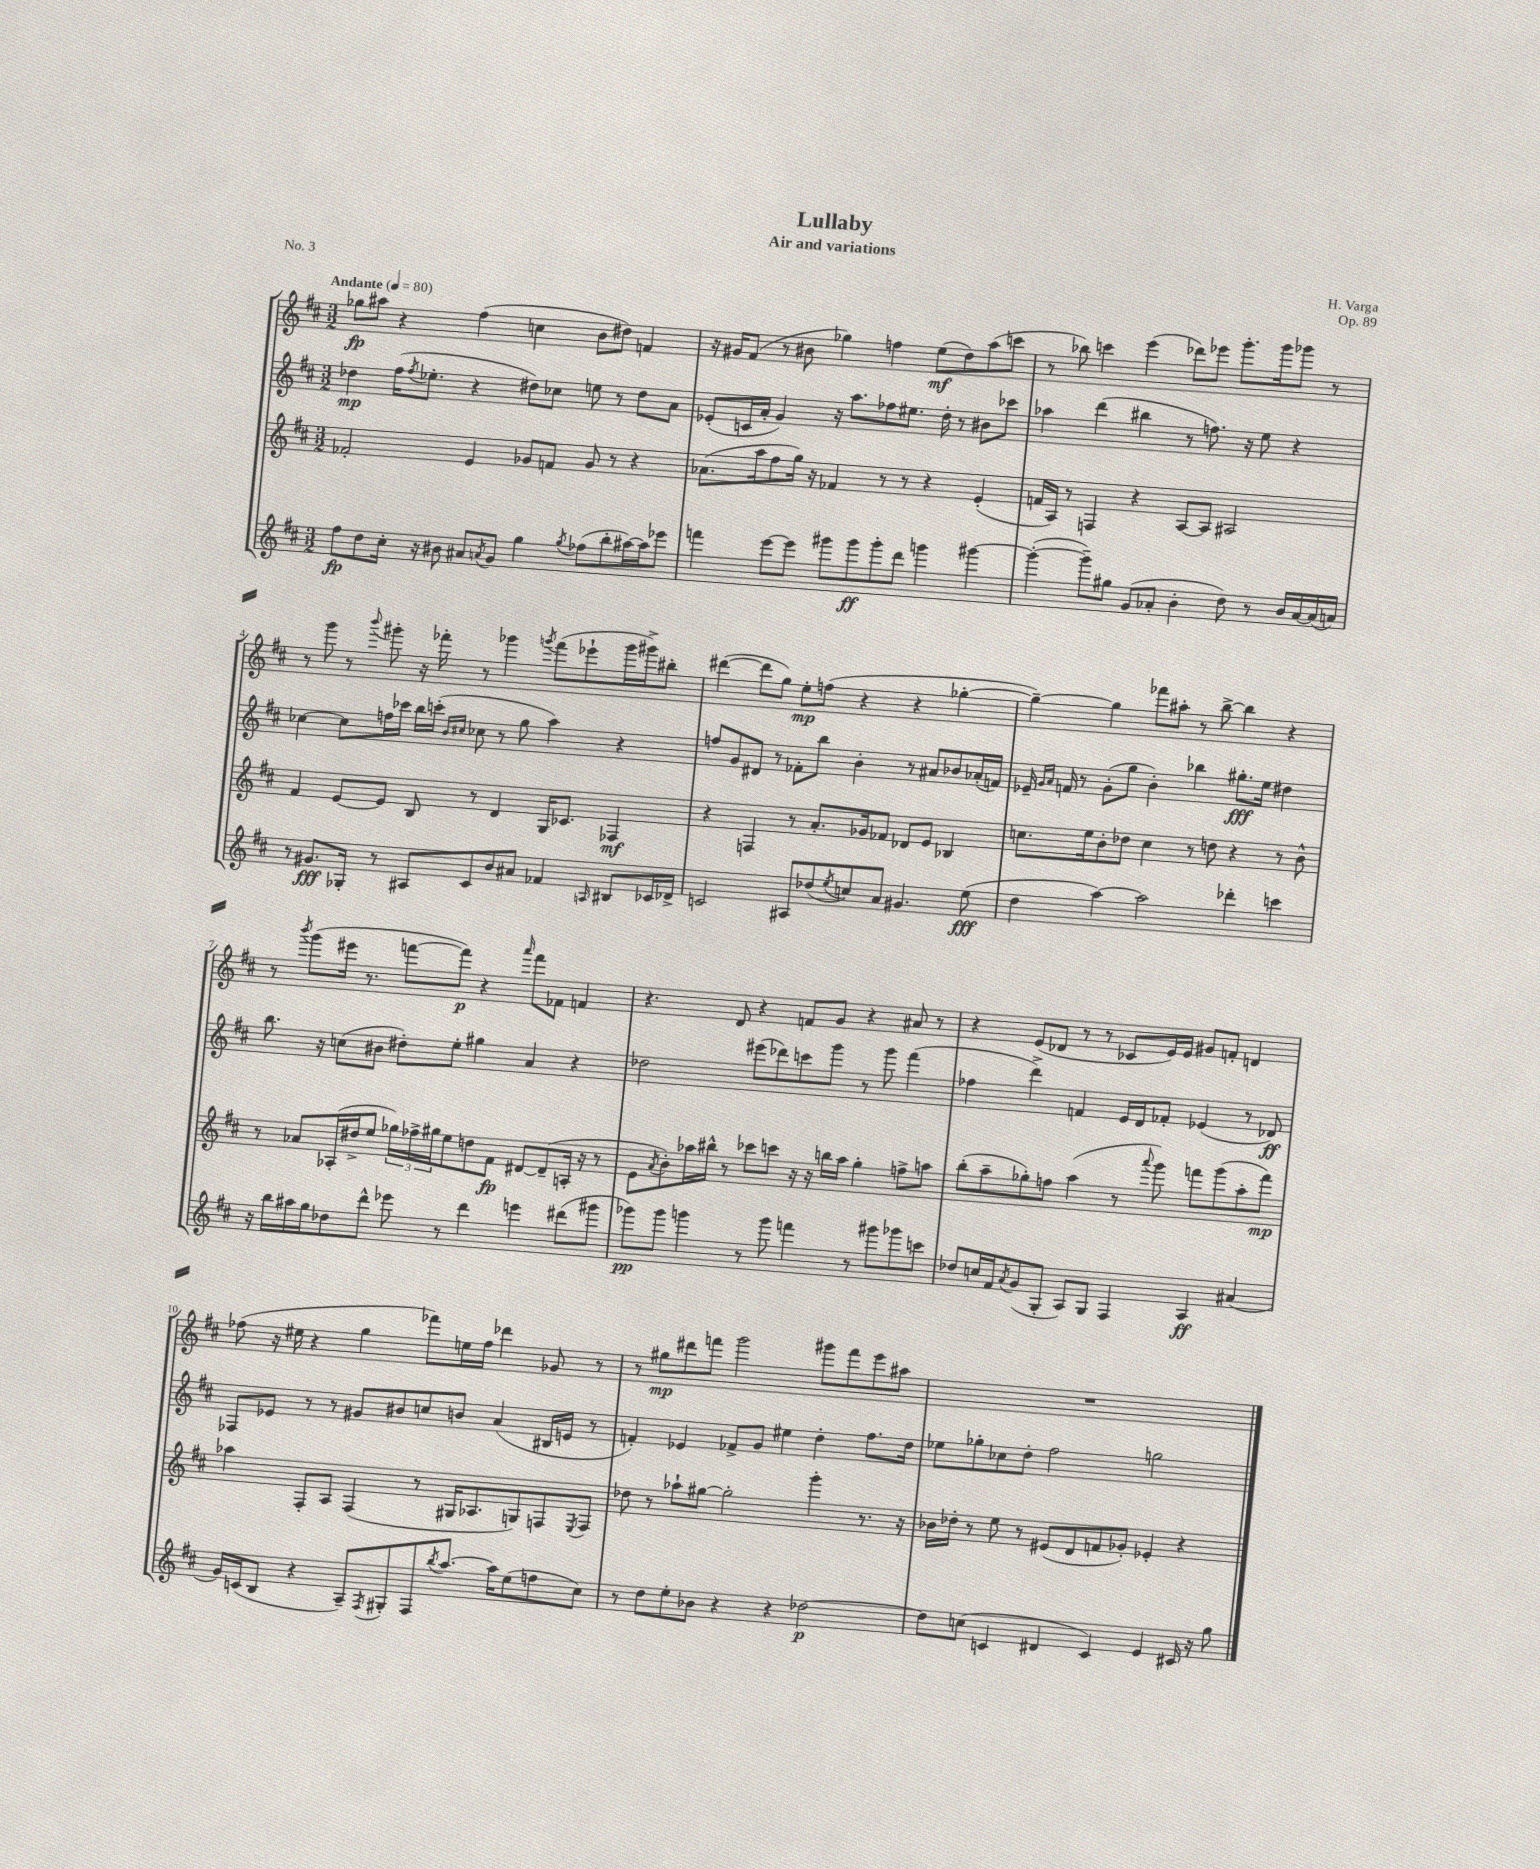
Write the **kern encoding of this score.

**kern	**dynam	**kern	**dynam	**kern	**dynam	**kern	**dynam
*part4	*part4	*part3	*part3	*part2	*part2	*part1	*part1
*staff4	*staff4	*staff3	*staff3	*staff2	*staff2	*staff1	*staff1
*clefG2	*	*clefG2	*	*clefG2	*	*clefG2	*
*k[f#c#]	*	*k[f#c#]	*	*k[f#c#]	*	*k[f#c#]	*
*M3/2	*	*M3/2	*	*M3/2	*	*M3/2	*
*MM80	*	*MM80	*	*MM80	*	*MM80	*
=1	=1	=1	=1	=1	=1	=1	=1
!	!	!	!	!	!	!LO:TX:a:B:t=Andante	!
8ff#\L	fp	2f-X'/	.	4dd-X\	mp	8gg-X\L	fp
8dd\	.	.	.	.	.	8aa#X\J	.
16cc#'\Jk	.	.	.	(16ff#\KL	.	4r	.
.	.	.	.	8qff#/	.	.	.
16r	.	.	.	8.ee-X'\J	.	.	.
8b#X\	.	.	.	.	.	.	.
8a#X/L	.	4e/	.	4r	.	(4ff#\	.
8qan/	.	.	.	.	.	.	.
8g/J	.	.	.	.	.	.	.
4gg\	.	8g-X/L	.	8dd#X\L)	.	4ccn\	.
.	.	8fn/J	.	8cc-X\J	.	.	.
8qgg/	.	.	.	.	.	.	.
(8ff-X\L	.	8g-/	.	8een\	.	8b\L	.
8bb'\	.	8r	.	8r	.	8dd#X\J)	.
[16aa#X\L)	.	4r	.	8dd#\L	.	4fn/	.
16aa#\J]	.	.	.	.	.	.	.
8eee-X\J	.	.	.	8a\J	.	.	.
=2	=2	=2	=2	=2	=2	=2	=2
4fffn\	.	(8.a-X\L	.	(8e-X'/L	.	16r	.
.	.	.	.	.	.	16g#X/KL	.
.	.	.	.	16cn/L	.	(8f#/J	.
.	.	16aa\k	.	16a'/JJ	.	.	.
[8eee\L	.	8ff#\	.	4g/)	.	8r	.
8eee\J]	.	16gg\Jk)	.	.	.	8b#X\	.
.	.	16r	.	.	.	.	.
8ggg#X\L	.	4f-X/	.	16r	.	4gg-X\)	.
.	.	.	.	8.aa\L	.	.	.
8ggg#\	ff	.	.	.	.	.	.
8ggg#'\	.	8r	.	8ff-X\	.	4ffn\	.
8ddd\J	.	8r	.	8.ee#X\J	.	.	.
4gggn\	.	4r	.	.	.	(8ee\L	mf
.	.	.	.	16dd'\	.	.	.
.	.	.	.	8r	.	8dd\)	.
[4ggg#X\	.	(4e'/	.	8b#X\L	.	(8aa\	.
.	.	.	.	8ccc-X\J	.	8cccn\J	.
=3	=3	=3	=3	=3	=3	=3	=3
(4ggg#'\_	.	16fn/LL	.	4aa-X\	.	8r	.
.	.	16A/JJ)	.	.	.	.	.
.	.	8r	.	.	.	8bb-X\)	.
8ggg#~\L])	.	4Fn/	.	(4ddd\	.	4cccn\	.
8gg#X\J	.	.	.	.	.	.	.
(8g/L	.	4r	.	4bb#X\	.	(4eee\	.
8a-X'/J	.	.	.	.	.	.	.
4b'\	.	[8A/L	.	8r	.	8ddd-X\L)	.
.	.	8A/J]	.	8.ffn\)	.	8eee-X\J	.
8dd\)	.	2A#X/	.	.	.	8.ggg'\L	.
.	.	.	.	16r	.	.	.
8r	.	.	.	8ee\	.	.	.
.	.	.	.	.	.	16ggg\k	.
16b/LL	.	.	.	4r	.	8ggg-X\J	.
[16a-/	.	.	.	.	.	.	.
(16a-/]	.	.	.	.	.	8r	.
16an/JJ)	.	.	.	.	.	.	.
!!LO:LB:g=z
=4	=4	=4	=4	=4	=4	=4	=4
8r	.	4f#/	.	[4cc-X\	.	8r	.
8.g#X/L	fff	.	.	.	.	8ggg\	.
.	.	[8e/L	.	8cc-\L]	.	8r	.
16G-X'/Jk	.	.	.	.	.	.	.
.	.	.	.	.	.	8qqbbb/	.
8r	.	8e/J]	.	16ffn\L	.	8ggg#X'\	.
.	.	.	.	16ccc-X\JJ	.	.	.
8A#X/L	.	8B/	.	16bb\LL	.	16r	.
.	.	.	.	(16cccn'\JJ	.	16fff-X'\	.
.	.	.	.	16qqb/LL	.	.	.
.	.	.	.	16qqcc#X/JJ	.	.	.
8c#/	.	8r	.	8cc-X\	.	8r	.
8b/	.	4d/	.	8r	.	4ggg-X\	.
8a#X/J	.	.	.	8gg\	.	.	.
.	.	.	.	.	.	8qgggn/	.
4f-X/	.	16G/KL	.	4aa\)	.	(8fff-\L	.
.	.	8.c-X/J	.	.	.	.	.
.	.	.	.	.	.	8eee-X`\	.
16qqAn/	.	.	.	.	.	.	.
8B#X/L	.	4F-X/	mf	4r	.	16ggg\L	.
.	.	.	.	.	.	16ggg#X^\J)	.
16c-X/L	.	.	.	.	.	8bb#X'\J	.
16d-X^/JJ	.	.	.	.	.	.	.
=5	=5	=5	=5	=5	=5	=5	=5
2cn/	.	4r	.	8ffn/L	.	([4ddd#X\	.
.	.	.	.	8g/	.	.	.
.	.	4Fn/	.	8d#X/J	.	8ddd#\L]	.
.	.	.	.	8r	.	8gg\J)	.
8A#X/L	.	8r	.	8f-X'\L	.	8ee'\L	mp
(8dd-X/	.	8.a'/L	.	8bb\J	.	(8ffn\J	.
8qee/	.	.	.	.	.	.	.
8ccn/)	.	.	.	4b'\	.	4r	.
.	.	16g-X/k	.	.	.	.	.
8a/J	.	8f-X/J	.	.	.	.	.
4.g#X/	.	8d-X/L	.	8r	.	4r	.
.	.	8e/J	.	8a#X/L	.	.	.
.	.	4B-X/	.	8b-X/	.	[4gg-X'\	.
(8ee\	fff	.	.	(16a-X'/L	.	.	.
.	.	.	.	16fn/JJ)	.	.	.
=6	=6	=6	=6	=6	=6	=6	=6
4dd\	.	8.ccn\L	.	16e-X~/	.	4gg-~\_)	.
.	.	.	.	16qqg/LL	.	.	.
.	.	.	.	16qqa/JJ	.	.	.
.	.	.	.	16fn/	.	.	.
.	.	.	.	8r	.	.	.
.	.	16ee\k	.	.	.	.	.
[4aa\)	.	8b'\	.	(8g'\L	.	4gg-\]	.
.	.	8dd-X\J	.	8gg\J	.	.	.
2aa\]	.	4cc\	.	4b'\)	.	8fff-X\L	.
.	.	.	.	.	.	8aa#X'\J	.
.	.	8r	.	4bb-X\	.	8r	.
.	.	8ddn\	.	.	.	[8bb^\	.
4ddd-X'\	.	4r	.	8.gg#X'\L	fff	4bb\]	.
.	.	.	.	16ee\Jk	.	.	.
4cccn\	.	8r	.	4dd#X\	.	4r	.
.	.	8b^^\	.	.	.	.	.
!!LO:LB:g=z
=7	=7	=7	=7	=7	=7	=7	=7
16r	.	8r	.	8.bb\	.	8r	.
16bb\LL	.	.	.	.	.	.	.
.	.	.	.	.	.	8qbbb/	.
16aa#X\	.	8a-X/L	.	.	.	(8ggg\L	.
16gg\J	.	.	.	16r	.	.	.
8dd-X\	.	(16A-X'/L	.	(8ccn\L	.	16eee#X\Jk	.
.	.	16dd#X^/J	.	.	.	8.r	.
8ddd^^\J	.	8ee/J	.	8b#X\J	.	.	.
8eee-X\	.	24gg-X\LL)	.	8dd#X'\L)	.	[8fffn\L	.
.	.	24ff-X^\	.	.	.	.	.
.	.	24gg#X\J	.	.	.	.	.
8r	.	8ee\	.	8ee'\J	.	8fff\J])	p
4ddd\	.	8ddn\	.	4gg#X\	.	4r	.
.	.	8f#\J	fp	.	.	.	.
.	.	.	.	.	.	16qqaaa/	.
4eeen\	.	[8d#X/L	.	4a/	.	8fff\L	.
.	.	(8d#~/]	.	.	.	8f-X\J	.
(8ddd#X\L	.	16An'/Jk	.	4r	.	4fn/	.
.	.	16r	.	.	.	.	.
8ggg#X\J	.	8r	.	.	.	.	.
=8	=8	=8	=8	=8	=8	=8	=8
8ggg-X\L)	pp	8e\L	.	2dd-X\	.	4.r	.
.	.	8qa/	.	.	.	.	.
8ggg-\J	.	8b'\)	.	.	.	.	.
4gggn\	.	16aa-X\L	.	.	.	.	.
.	.	16bb#X^^\JJ	.	.	.	.	.
.	.	8r	.	.	.	8d/	.
8r	.	8ccc-X\L	.	(8eee#X\L	.	4r	.
8ggg\	.	8cccn\J	.	8ddd-X\)	.	.	.
4fffn\	.	16r	.	8cccn\	.	8fn/L	.
.	.	16r	.	.	.	.	.
.	.	16bbn\LL	.	8ggg\J	.	8g/J	.
.	.	16aa-\JJ	.	.	.	.	.
8r	.	4gg'\	.	8r	.	4r	.
8ggg#X\L	.	.	.	8ggg\	.	.	.
8ggg-X\	.	8ffn^\L	.	(4fff#\	.	8a#X/	.
8cccn\J	.	8aan\J	.	.	.	8r	.
=9	=9	=9	=9	=9	=9	=9	=9
8dd-X/L	.	(8bb'\L	.	4ff-X\	.	4r	.
16ccn/L	.	8aa~\	.	.	.	.	.
16f#/J	.	.	.	.	.	.	.
8qa/	.	.	.	.	.	.	.
(8g/	.	8gg-X'\)	.	4ddd^\)	.	(8e/L	.
8G'/J	.	8ffn\J	.	.	.	8d-X/J	.
8A/L)	.	(4aa\	.	4fn/	.	8r	.
8G/J	.	.	.	.	.	8r	.
4F#/	.	8r	.	16e/LL	.	8c-X/L	.
.	.	.	.	16d/J	.	.	.
.	.	8qqaaa/	.	.	.	.	.
.	.	8ggg\)	.	8f-X'/J	.	16e/L)	.
.	.	.	.	.	.	16e/JJ	.
4A/	ff	8fffn\L	.	(4e-X/	.	8g#X/L	.
.	.	(8ggg\	.	.	.	8fn'/J	.
(4a#X/	.	8aa'\	.	8r	.	4dn/	.
.	.	8fff\J)	mp	8d-X/)	ff	.	.
!!LO:LB:g=z
=10	=10	=10	=10	=10	=10	=10	=10
16g/LL)	.	4aa-X\	.	8F-X/L	.	(8ff-X\	.
(16cn/J	.	.	.	.	.	.	.
8B/J	.	.	.	8e-X/J	.	16r	.
.	.	.	.	.	.	16ee#X\	.
4r	.	8F#'/L	.	8r	.	4r	.
.	.	8A/J	.	8r	.	.	.
8A~/L)	.	(4F#/	.	8g#X/L	.	4gg\	.
8qF#/	.	.	.	.	.	.	.
8G#X'/	.	.	.	8b#X/	.	.	.
8F#/	.	8r	.	8ccn/	.	8fff-X\L)	.
8qbb/	.	.	.	.	.	.	.
[8.aa/J	.	16G#X/KL	.	8bn/J	.	16een\L	.
.	.	8.A-X/	.	.	.	16ff-\JJ	.
.	.	.	.	(4a/	.	4ddd-X\	.
16aa\KL]	.	.	.	.	.	.	.
(8ee\	.	8Gn/)	.	.	.	.	.
8ffn\	.	8Fn/	.	16B#X/LL	.	8g-X/	.
.	.	.	.	16en/JJ	.	.	.
.	.	8qE/	.	.	.	.	.
8cc#\J)	.	8F/J	.	8r	.	8r	.
=11	=11	=11	=11	=11	=11	=11	=11
8r	.	8dd-X\	.	4fn'/)	.	8r	.
8dd\L	.	8r	.	.	.	8gg#X\L	mp
8ee'\	.	8aa-X`\L	.	4e-X/	.	8ddd#X\	.
8b-X\J	.	[8gg#X\J	.	.	.	8fffn\J	.
4r	.	2gg#'\]	.	8f-X^/L	.	2ggg\	.
.	.	.	.	8g/J	.	.	.
4r	.	.	.	4ee#X\	.	.	.
[2dd-X\	p	4ggg'\	.	4dd'\	.	8ggg#X\L	.
.	.	.	.	.	.	8fff\	.
.	.	8.r	.	8.ff#\L	.	8eee\	.
.	.	.	.	.	.	8aa#X\J	.
.	.	16r	.	16dd\Jk	.	.	.
=12	=12	=12	=12	=12	=12	=12	=12
8dd-\L]	.	16b-X\LL	.	8ee-X\L	.	1.r	.
.	.	16dd-X'\JJ	.	.	.	.	.
(8ccn\J	.	8r	.	8gg-X'\	.	.	.
4cn/	.	8ee\	.	8cc-X\	.	.	.
.	.	8r	.	8dd'\J	.	.	.
4d#X/	.	(8e#X/L	.	2ff#\	.	.	.
.	.	8d/	.	.	.	.	.
4c/)	.	8fn/	.	.	.	.	.
.	.	8g-X'/J)	.	.	.	.	.
4e/	.	4e-X'/	.	2ggn\	.	.	.
16c#X/	.	4r	.	.	.	.	.
16r	.	.	.	.	.	.	.
8gg\	.	.	.	.	.	.	.
==	==	==	==	==	==	==	==
*-	*-	*-	*-	*-	*-	*-	*-
